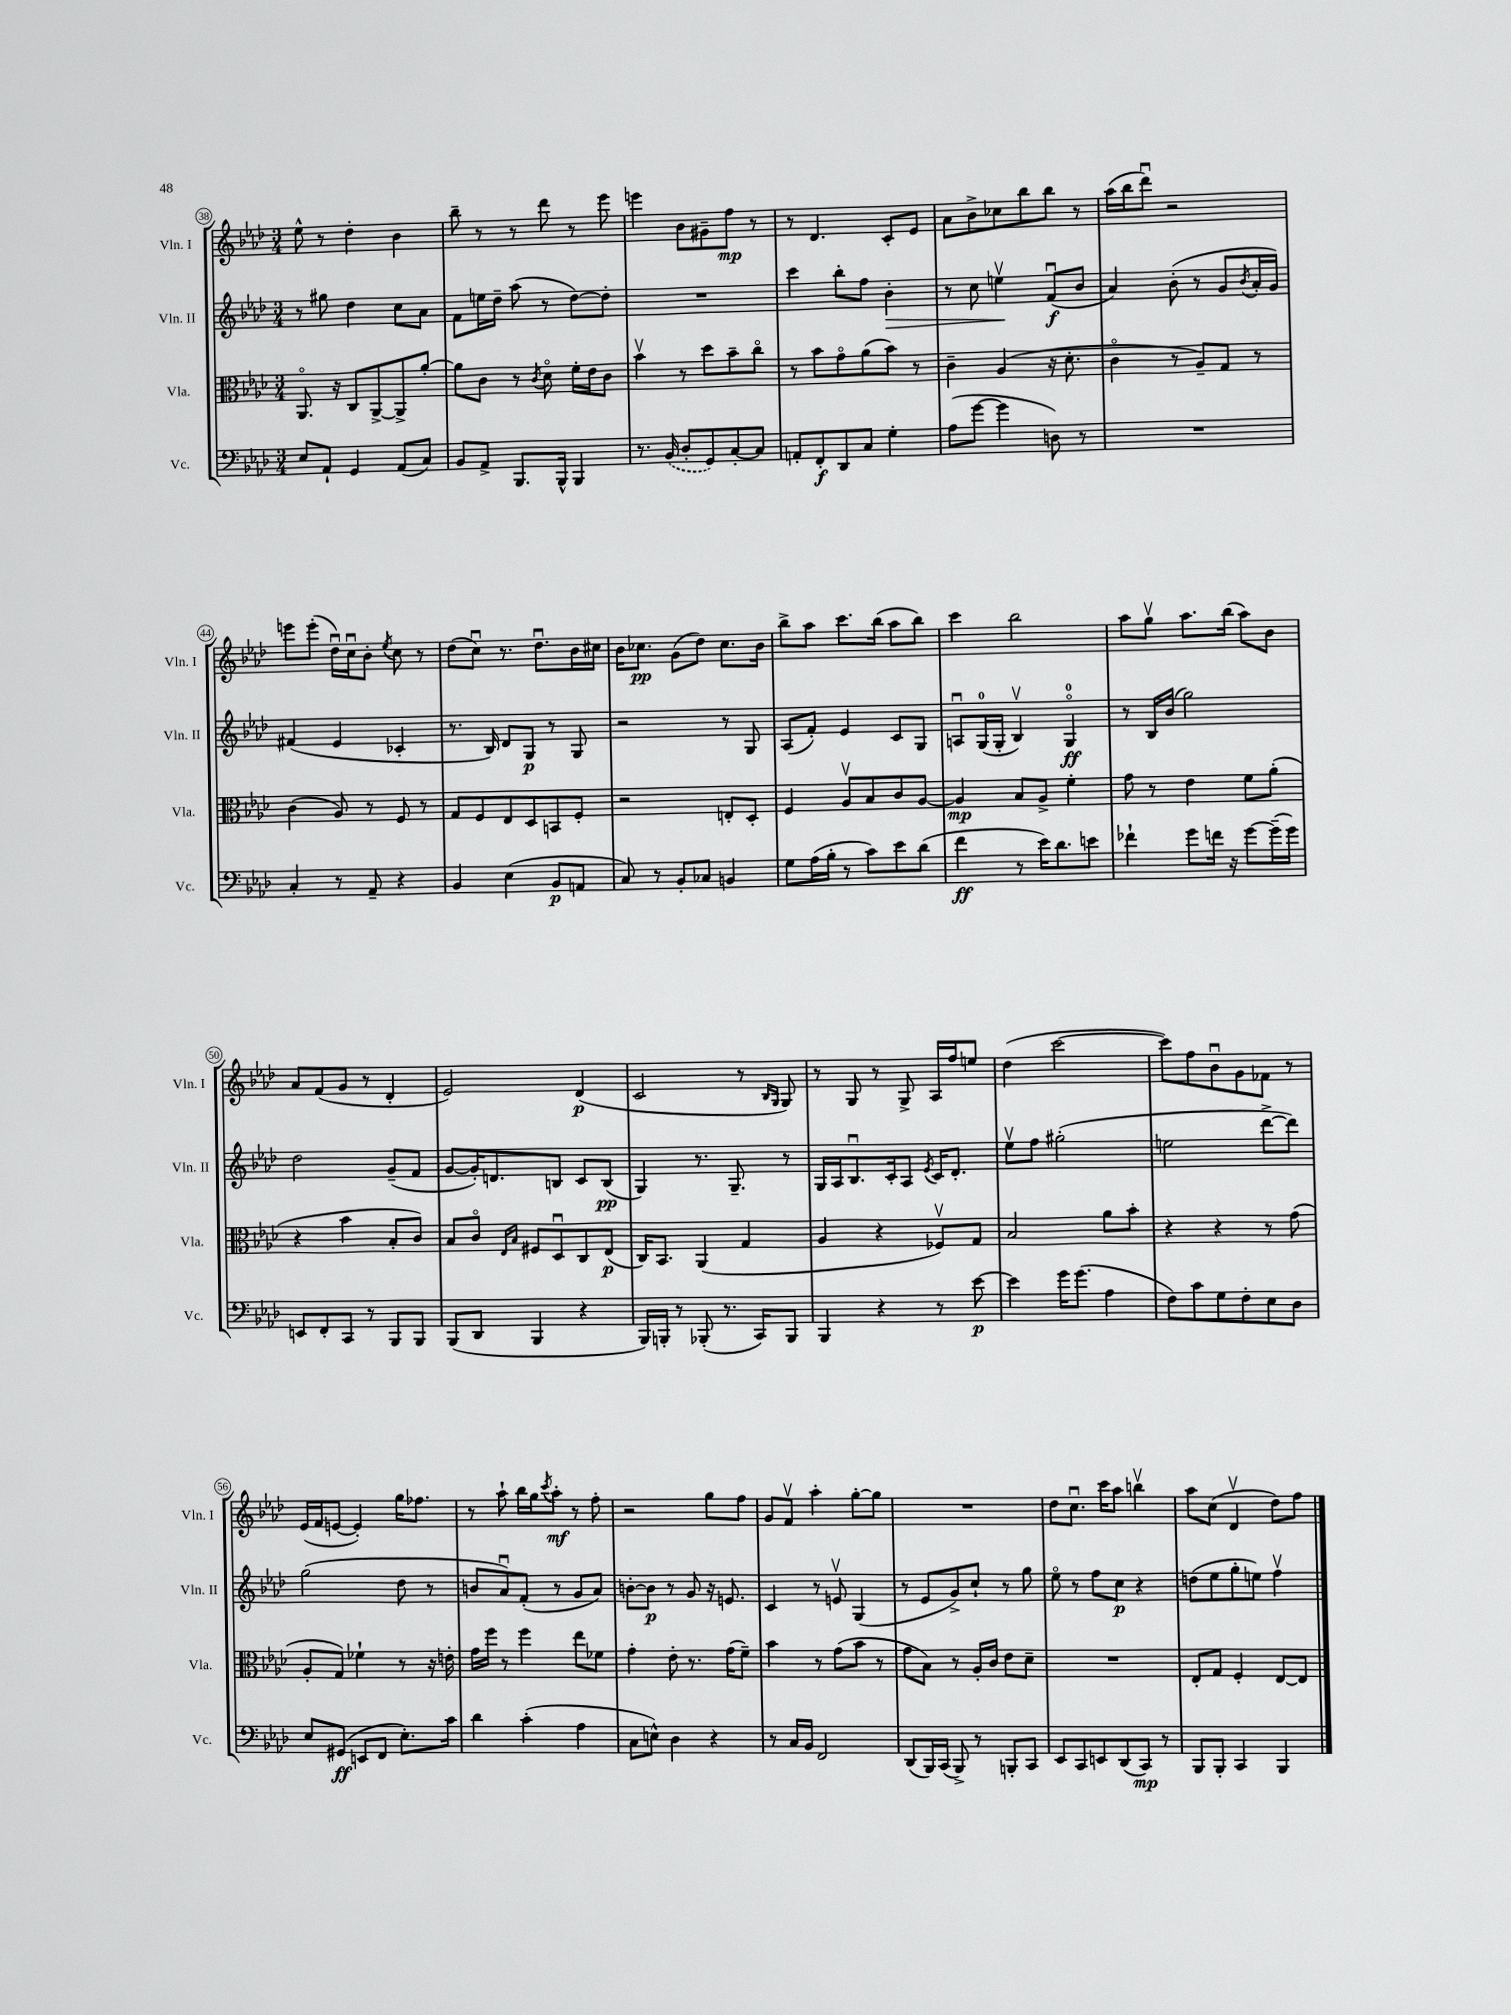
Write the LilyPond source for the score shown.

<<
\new StaffGroup <<
\new Staff = "s0" \with { instrumentName = "Vln. I" shortInstrumentName = "Vln. I" } {
    \clef treble \key aes \major \numericTimeSignature \time 3/4
    ees''8-^ r8 des''4-. bes'4 |
    bes''8-- r8 r8 des'''8 r8 ees'''8 |
    e'''4 bes'8 gis'8-- f''8\mp r8 |
    r8 des'4. c'8-. ees'8 |
    aes'8 bes'8-> ces''8 bes''8 bes''8 r8 |
    aes''16( bes''16 des'''8\downbow) r2 |
    e'''8 e'''8-.( des''16\downbow) c''16\downbow bes'8-. \acciaccatura { ees''8 } c''8 r8 |
    des''8( c''8\downbow) r8. des''8.\downbow bes'16 cis''16 |
    bes'16 ces''8.\pp g'8( des''8) ces''8. bes'16 |
    bes''8-> aes''8 c'''8. bes''16( aes''8 bes''8) |
    c'''4 bes''2 |
    aes''8 g''8\upbow aes''8. bes''16( aes''8) bes'8 |
    aes'8 f'8( g'8 r8 des'4-. |
    ees'2) des'4\p( |
    c'2 r8 \grace { bes16 g16 } g8) |
    r8 g8 r8 g8-> aes16 f''16 e''8 |
    des''4( c'''2~ |
    c'''8) f''8 bes'8\downbow g'8 fes'8 r8 |
    ees'16( f'16 e'8~ e'4-.) g''16 fes''8. |
    r8 aes''8-! bes''16 g''16 \acciaccatura { c'''8 } aes''8-.\mf r8 f''8-. |
    r2 g''8 f''8 |
    g'8 f'8\upbow aes''4-. g''8~-. g''8 |
    R2. |
    des''8 c''8.\downbow c'''16 aes''8 b''4\upbow |
    aes''8 c''8( des'4\upbow des''8) f''8 \bar "|." |
}
\new Staff = "s1" \with { instrumentName = "Vln. II" shortInstrumentName = "Vln. II" } {
    \clef treble \key aes \major \numericTimeSignature \time 3/4
    r8 gis''8 des''4 c''8 aes'8 |
    f'8 e''16 des''16-- aes''8( r8 des''8~) des''8-. |
    R2. |
    c'''4 bes''8-. f''8 bes'4-.\> |
    r8 c''8 e''4\upbow\! f'8\downbow\f( bes'8 |
    aes'4) bes'8-.( r8 g'8 \acciaccatura { bes'8 } aes'16-. g'16) |
    fis'4( ees'4 ces'4-. |
    r8. bes16) des'8 g8\p r8 g8 |
    r2 r8 g8 |
    aes8( f'8-.) ees'4 c'8 g8 |
    a8\downbow g16-0( g16-. bes4\upbow) g4-0\flageolet\ff |
    r8 bes16 bes'16( g''2) |
    des''2 g'8--( f'8 |
    g'8~ g'16-.) d'8. b8 c'8 b8\pp( |
    g4) r8. g8.-- r8 |
    g16 aes16 bes8.\downbow c'16-. aes8 \acciaccatura { ees'8 } c'16 des'8.-. |
    ees''8\upbow f''8 gis''2-.( |
    e''2 des'''8~-> des'''8) |
    g''2( des''8 r8 |
    b'8 aes'8\downbow) f'8-.( r8 g'8 aes'8) |
    b'8~-. b'8\p r8 g'8 r16 e'8. |
    c'4 r8 e'8\upbow g4( |
    r8 ees'8 g'8->) c''8-! r8 g''8 |
    ees''8\flageolet r8 f''8 c''8\p r4 |
    d''8( ees''8 g''8-. e''8) f''4\upbow \bar "|." |
}
\new Staff = "s2" \with { instrumentName = "Vla." shortInstrumentName = "Vla." } {
    \clef alto \key aes \major \numericTimeSignature \time 3/4
    aes,8.\flageolet r16 c8 aes,8~-> aes,8-> aes'8~-. |
    aes'8 c'8 r8 \acciaccatura { c'8 } des'8\flageolet f'16-. ees'16 c'8 |
    bes'4\upbow r8 des''8 bes'8-- c''8\flageolet |
    r8 bes'8 g'8\flageolet aes'8( bes'8) r8 |
    c'4-- aes4( r16 des'8.-. |
    c'4\flageolet r8 aes8--) g8 r8 |
    c'4( aes8) r8 f8 r8 |
    g8 f8 ees8 des8 b,8 f8-. |
    r2 e8-. des8-. |
    f4 aes8\upbow bes8 c'8 aes8~ |
    aes4\mp bes8 aes8-> f'4-. |
    g'8 r8 ees'4 f'8 aes'8-.( |
    r4 bes'4 bes8-. c'8) |
    bes8 c'8\flageolet \grace { ees16 bes16 } fis8 des8\downbow c8 ees8\p( |
    c16) bes,8. aes,4( g4 |
    aes4 r4 fes8\upbow) g8 |
    bes2 aes'8 bes'8-. |
    r4 r4 r8 g'8( |
    aes8-. g8) fes'4-! r8 r16 e'16-. |
    g'16 f''16 r8 f''4 ees''8 fes'8 |
    g'4-. ees'8-. r8. g'16( f'8--) |
    bes'4 r8 g'8( bes'8 r8 |
    g'8 bes8) r8 aes16-. c'16 ees'8 des'8-- |
    R2. |
    ees8-. g8 f4-. ees8~ ees8 \bar "|." |
}
\new Staff = "s3" \with { instrumentName = "Vc." shortInstrumentName = "Vc." } {
    \clef bass \key aes \major \numericTimeSignature \time 3/4
    ees8 aes,8-! g,4 aes,8( c8) |
    bes,8 aes,8-> bes,,8. bes,,16-^ bes,,4 |
    r8. \once \slurDashed bes,16( des8-. g,8) c8~-. c8 |
    a,8-. f,8-.\f des,8 c8 g4-. |
    aes8( g'8~ g'4 d8) r8 |
    R2. |
    c4-. r8 aes,8-- r4 |
    bes,4 ees4( bes,8\p a,8 |
    c8) r8 bes,8-. ces8 b,4 |
    g8 aes16( bes16-. r8 c'8) ees'8 des'8( |
    f'4\ff r8 ees'16) des'8. e'8 |
    fes'4-! g'8 f'16 r16 g'8~ g'16--( g'16) |
    e,8 f,8-. c,8 r8 bes,,8 bes,,8 |
    bes,,8( des,8 bes,,4 r4 |
    bes,,16) b,,16-. r8 bes,,8-.( r8. c,16) bes,,8 |
    bes,,4 r4 r8 ees'8~\p |
    ees'4 g'16 g'8.( aes4 |
    f8) c'8 g8 f8-. ees8 des8 |
    ees8 gis,8\ff( e,8 f,8 ees8.-.) c'16 |
    des'4 c'4-.( aes4 |
    c8 e8-^) des4 r4 |
    r8 c16 bes,16 f,2 |
    des,8( bes,,16) c,16( bes,,8->) r8 b,,8-. c,8 |
    ees,8 c,8 e,8 des,8( c,8\mp) r8 |
    bes,,8 bes,,8-. c,4 bes,,4 \bar "|." |
}
>>
>>
\layout { \context { \Score currentBarNumber = #38 \override BarNumber.stencil = #(make-stencil-circler 0.1 0.3 ly:text-interface::print) } }
